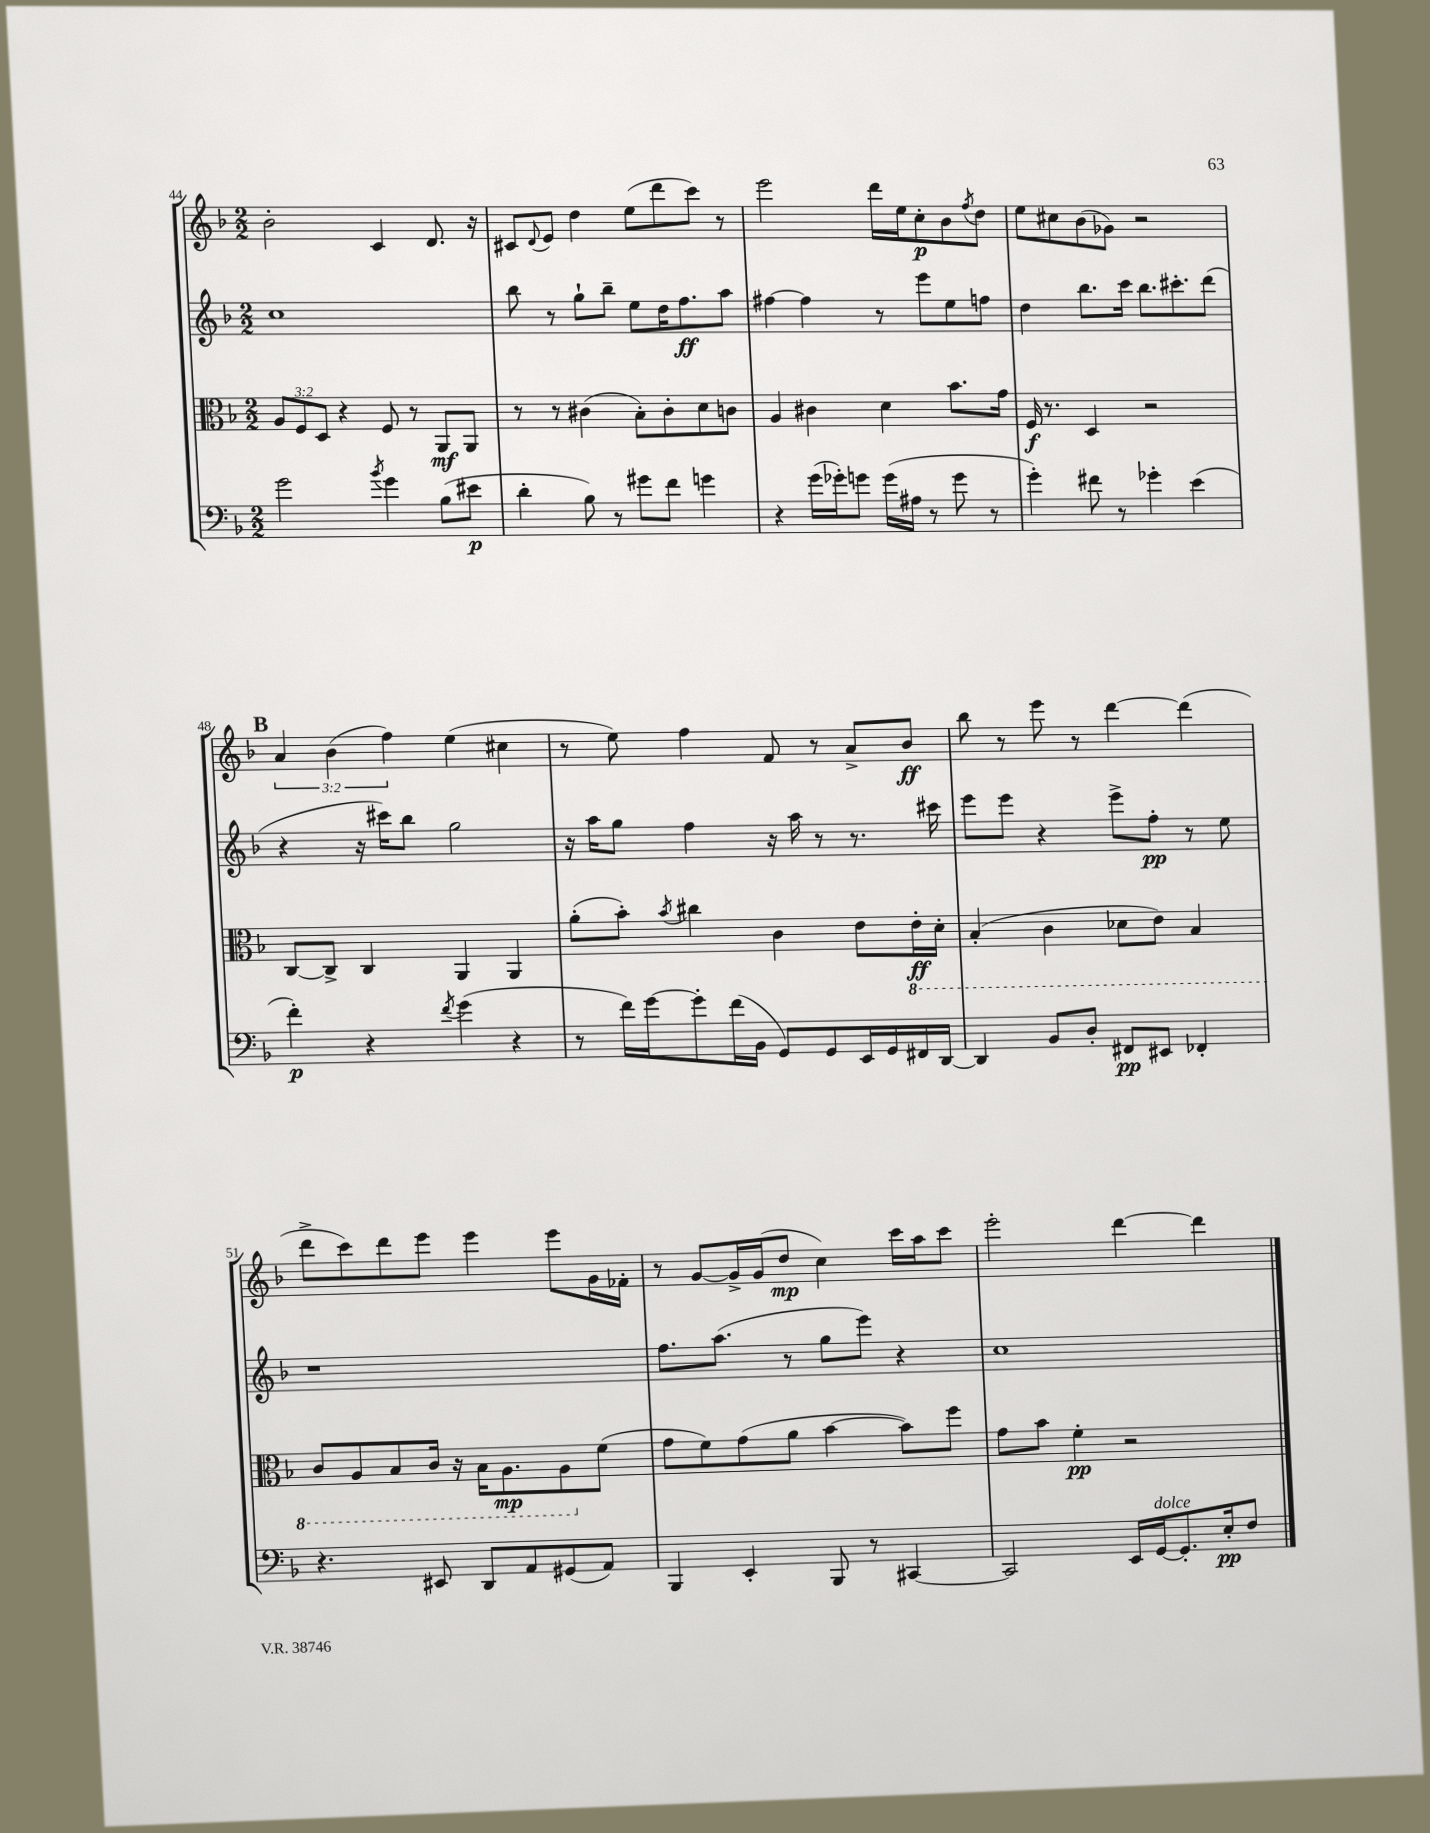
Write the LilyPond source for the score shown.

<<
\new StaffGroup <<
\new Staff = "s0" {
    \clef treble \key f \major \numericTimeSignature \time 2/2 \override Staff.TupletNumber.text = #tuplet-number::calc-fraction-text
    bes'2-. c'4 d'8. r16 |
    cis'8 \appoggiatura { d'8 } e'8 d''4 e''8( d'''8 c'''8) r8 |
    e'''2 d'''16 e''16 c''8-.\p bes'8 \acciaccatura { f''8 } d''8 |
    e''8 cis''8 bes'8( ges'8) r2 |
    \mark \markup { \bold "B" } \tuplet 3/2 { a'4 bes'4( f''4) } e''4( cis''4 |
    r8 e''8) f''4 f'8 r8 a'8-> bes'8\ff |
    bes''8 r8 e'''8 r8 d'''4~ d'''4( |
    d'''8-> c'''8) d'''8 e'''8 e'''4 e'''8 g'16 fes'16-. |
    r8 g'8~ g'16-> g'16( d''8\mp c''4) c'''16 a''16 c'''8 |
    e'''2-. d'''4~ d'''4 \bar "|." |
}
\new Staff = "s1" {
    \clef treble \key f \major \numericTimeSignature \time 2/2
    c''1 |
    bes''8 r8 g''8-! bes''8-- e''8 d''16 f''8.\ff a''8 |
    fis''4~ fis''4 r8 e'''8 e''8 f''8 |
    d''4 bes''8. c'''16 bes''8. cis'''8.-. d'''8( |
    \mark \markup { \bold "B" } r4 r16 cis'''16) bes''8 g''2 |
    r16 a''16 g''8 f''4 r16 a''16 r8 r8. cis'''16 |
    e'''8 e'''8 r4 e'''8-> f''8-.\pp r8 e''8 |
    r1 |
    f''8. a''8.( r8 g''8 e'''8) r4 |
    c''1 \bar "|." |
}
\new Staff = "s2" {
    \clef alto \key f \major \numericTimeSignature \time 2/2 \override Staff.TupletNumber.text = #tuplet-number::calc-fraction-text
    \tuplet 3/2 { a8 f8 d8 } r4 f8 r8 a,8\mf a,8 |
    r8 r8 cis'4( bes8-.) cis'8-. d'8 c'8 |
    a4 cis'4 d'4 bes'8. g'16 |
    f16\f r8. d4 r2 |
    \mark \markup { \bold "B" } c8~ c8-> c4 a,4 a,4 |
    a'8-.( bes'8-.) \acciaccatura { bes'8 } cis''4 c'4 e'8 \ottava #-1 e16-.\ff d16-. |
    bes,4-.( c4 des8 e8) bes,4 |
    c8 a,8 bes,8 c16 r16 bes,16 a,8.\mp a,8 \ottava #0 f'8( |
    g'8 f'8) g'8( a'8 bes'4~ bes'8) f''8 |
    g'8 bes'8 f'4-.\pp r2 \bar "|." |
}
\new Staff = "s3" {
    \clef bass \key f \major \numericTimeSignature \time 2/2
    g'2 \acciaccatura { bes'8 } g'4 bes8( eis'8\p |
    d'4-. bes8) r8 gis'8 f'8 g'4 |
    r4 g'16( ges'16-.) g'8 g'16( ais16 r8 g'8 r8 |
    g'4-.) fis'8 r8 ges'4-. e'4( |
    \mark \markup { \bold "B" } f'4-.\p) r4 \acciaccatura { f'8 } g'4( r4 |
    r8 f'16) g'16~ g'8-. f'16( bes,16 g,8) g,8 e,16 g,16 fis,16 d,16~ |
    d,4 bes,8 d8-. fis,8\pp eis,8 fes,4-. |
    r4. eis,8 d,8 a,8 gis,8( a,8) |
    bes,,4 e,4-. bes,,8 r8 cis,4~ |
    cis,2 e,16 g,16~^\markup { \italic "dolce" } g,8.-. e16-.\pp f8 \bar "|." |
}
>>
>>
\layout { \context { \Score currentBarNumber = #44 } }
